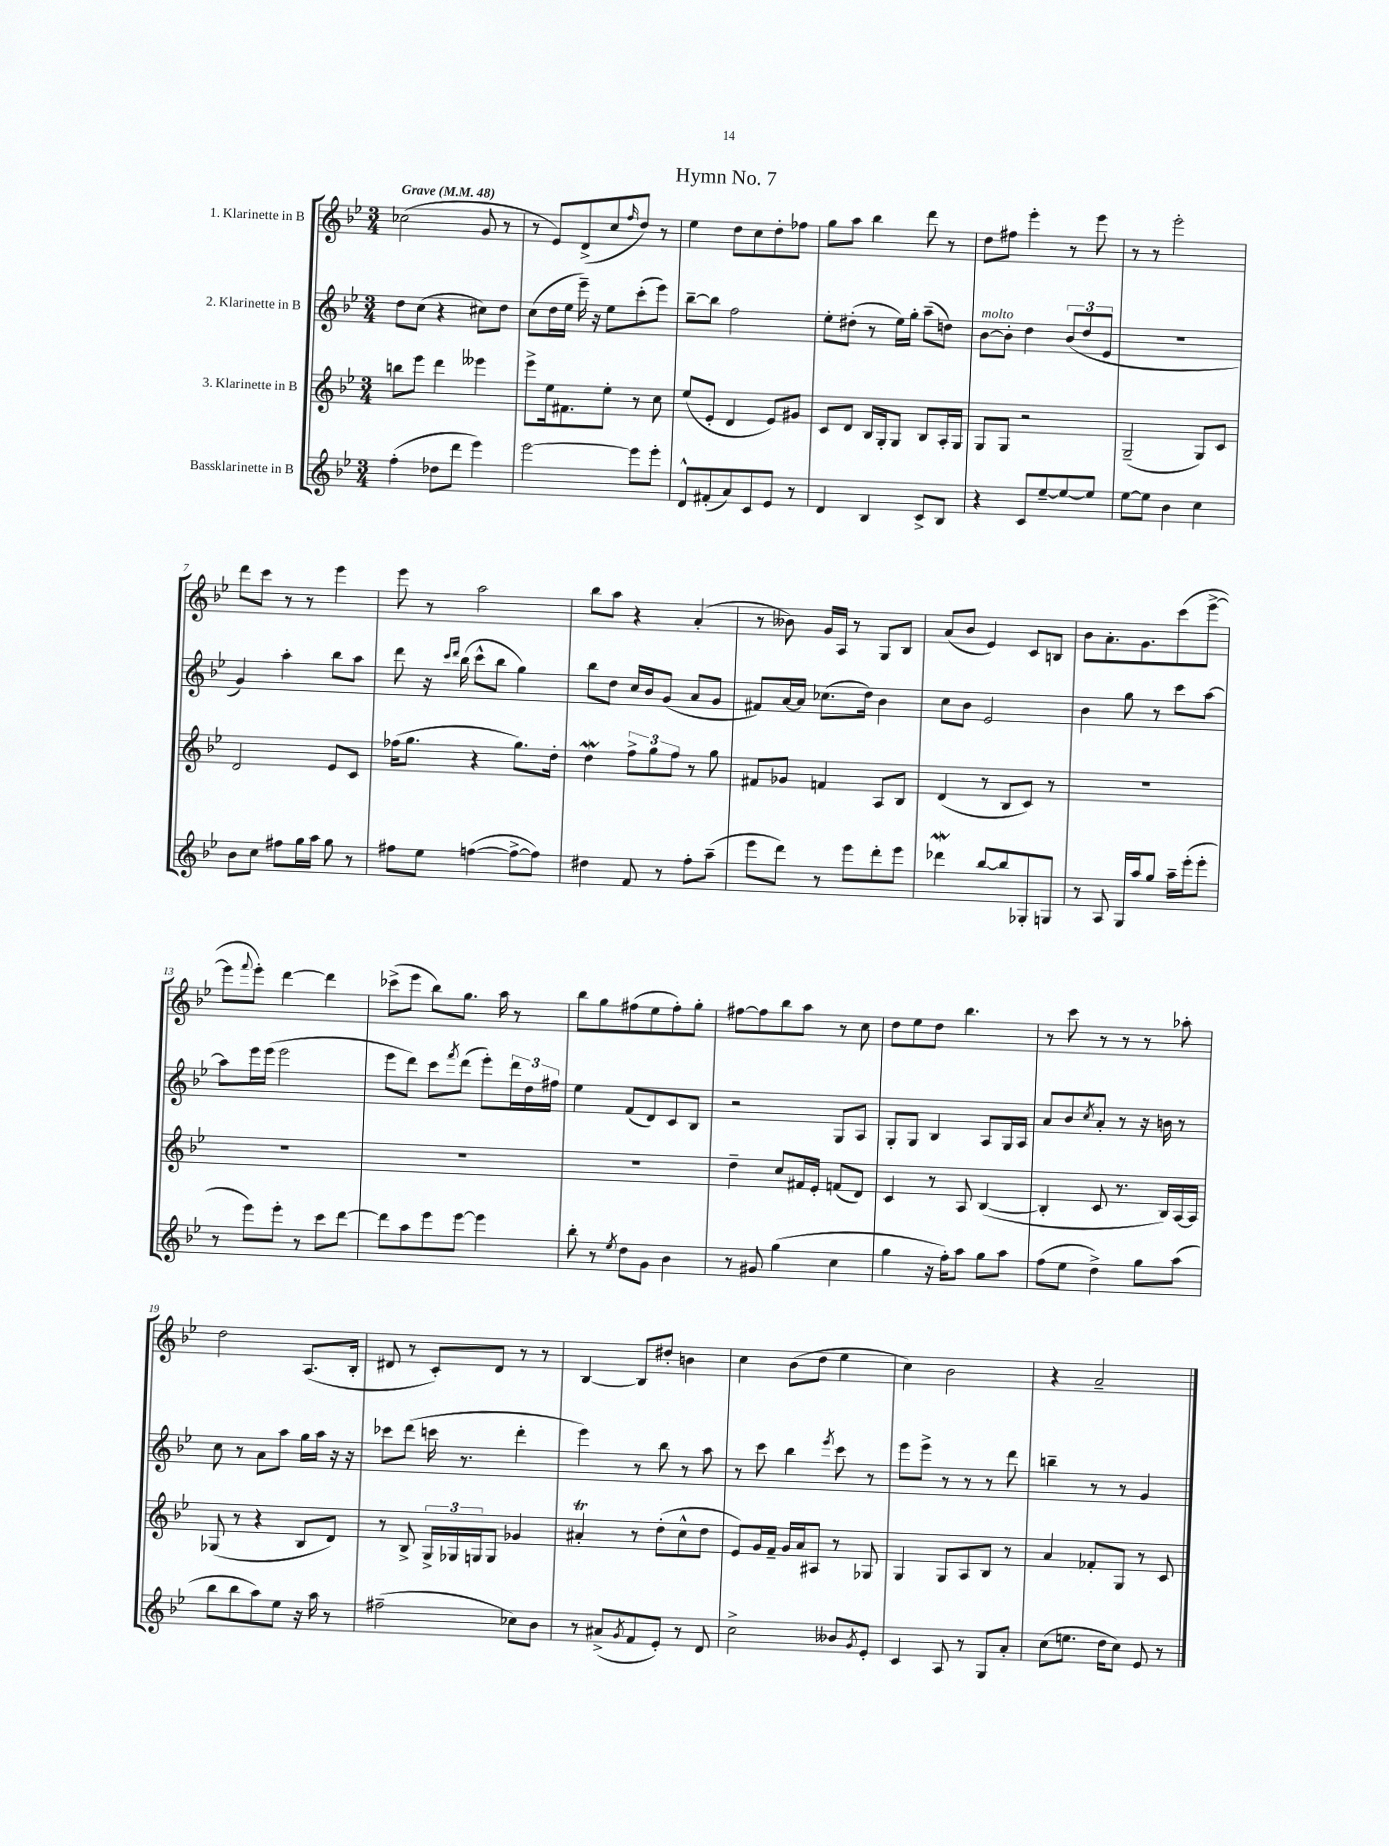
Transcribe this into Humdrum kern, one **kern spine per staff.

**kern	**kern	**kern	**kern
*part4	*part3	*part2	*part1
*staff4	*staff3	*staff2	*staff1
*I"Bassklarinette in B	*I"3. Klarinette in B	*I"2. Klarinette in B	*I"1. Klarinette in B
*clefG2	*clefG2	*clefG2	*clefG2
*k[b-e-]	*k[b-e-]	*k[b-e-]	*k[b-e-]
*M3/4	*M3/4	*M3/4	*M3/4
*MM48	*MM48	*MM48	*MM48
=1	=1	=1	=1
!	!	!	!LO:TX:a:B:t=Grave
(4ff'\	8bbn\L	8dd\L	(2cc-X\
.	8eee-\J	(8cc\J	.
8dd-X\L	4ddd\	4r	.
8ddd\J	.	.	.
4eee-\)	4eee--X\	8cc#X\L)	8g/
.	.	8dd\J	8r
=2	=2	=2	=2
[2eee-\	8eee-^\L	(8cc\L	8r
.	16ee-\k	16dd\L	8e-/L)
.	8.f#X\	16ee-\JJ	.
.	.	16eee-~\)	(8d^/
.	.	16r	.
.	8ee-'\J	8ee-\L	8cc/
.	.	.	16qqff/
8eee-\L]	8r	(8ccc'\	8dd/J)
8eee-'\J	8cc\	8eee-\J)	8r
=3	=3	=3	=3
8d^^/L	(8ee-/L	[8bb-~\L	4ee-\
(8f#X'/	8e-'/J	8bb-\J]	.
8a/)	4d/	2ff\	8dd\L
8c/	.	.	8cc\
8e-/J	8e-/L)	.	8dd'\
8r	8g#X/J	.	8ff-X\J
=4	=4	=4	=4
4d/	8c/L	8ee-'\L	8gg\L
.	8d/J	(8dd#X'\J	8aa\J
4B-/	16B-/LL	8r	4bb-\
.	16G'/J	.	.
.	8G/J	16ee-\LL)	.
.	.	16gg'\JJ	.
8c^/L	8B-/L	(8aa~\L	8ddd\
8B-/J	16A'/L	8ddn\J)	8r
.	16G/JJ	.	.
=5	=5	=5	=5
!	!	!LO:TX:a:i:t=molto	!
4r	8G/L	[8b-\L	8dd\L
.	8G/J	8b-'\J]	8ff#X\J
8c/L	2r	4dd\	4eee-'\
[8ee-~/	.	.	.
8ee-/_	.	(12b-/L	8r
.	.	12dd/	.
8ee-/J]	.	.	8eee-\
.	.	12e-/J	.
=6	=6	=6	=6
[8ee-\L	(2G~/	2.r	8r
8ee-\J]	.	.	8r
4b-\	.	.	2eee-'\
4cc\	8G/L)	.	.
.	8c/J	.	.
!!LO:LB:g=z
=7	=7	=7	=7
8b-\L	2d/	4g/)	8ddd\L
8cc\J	.	.	8ccc\J
8ff#X\L	.	4aa'\	8r
16gg\L	.	.	8r
16aa\JJ	.	.	.
8gg\	8e-/L	8bb-\L	4eee-\
8r	8c/J	8aa\J	.
=8	=8	=8	=8
8ff#X\L	(16ff-X\KL	8ddd\	8eee-\
.	8.gg\J	.	.
8ee-\J	.	16r	8r
.	.	16qqccc/LL	.
.	.	16qqddd/JJ	.
.	.	(16bb-\	.
([4ffn\	4r	8ccc^^\L	2aa\
.	.	8bb-\J	.
8ff^\L_	8.gg\L)	4gg\)	.
8ff\J])	.	.	.
.	16dd'\Jk	.	.
=9	=9	=9	=9
4dd#X\	4ddW\	8bb-\L	8bb-\L
.	.	8dd\J	8aa\J
8f/	12ff^\L	16cc/LL	4r
.	.	16b-/J	.
.	12gg\	.	.
8r	.	(8g/J	.
.	12ff\J	.	.
8ff'\L	8r	8a/L	(4a'/
(8aa~\J	8gg\	8g/J	.
=10	=10	=10	=10
8eee-\L	8f#X/L	8f#X/L)	8r
8ddd\J)	8g-X/J	[16a/L	8b--X\)
.	.	16a/JJ]	.
8r	4fn/	(8.cc-X\L	16g/LL
.	.	.	16A/JJ
8eee-\L	.	.	8r
.	.	16dd\Jk)	.
8ddd'\	8A/L	4b-\	8G/L
8eee-\J	8B-/J	.	8B-/J
=11	=11	=11	=11
4ddd-Xw\	(4d/	8cc\L	(8a/L
.	.	8b-\J	8b-/J
[8bb-/L	8r	2e-/	4e-/)
8bb-/]	8B-/L	.	.
8G-X'/	8c/J)	.	8c/L
8Gn/J	8r	.	8Bn/J
=12	=12	=12	=12
8r	2.r	4b-\	8b-\L
8A/	.	.	8.a'\
16G/LL	.	8gg\	.
16aa/J	.	.	8.g\
8gg/J	.	8r	.
16aa~\LL	.	8ccc\L	(8ccc\
(16eee-'\J	.	.	.
8eee-'\J	.	[8aa\J	[8eee-^\J
!!LO:LB:g=z
=13	=13	=13	=13
8r	2.r	8aa\L]	8eee-\L]
.	.	.	8qqfff/
8eee-\L)	.	16eee-\L	8eee-'\J)
.	.	(16eee-\JJ	.
8eee-'\J	.	2eee-\	[4ddd\
8r	.	.	.
8ccc\L	.	.	4ddd\]
[8ddd\J	.	.	.
=14	=14	=14	=14
8ddd\L]	2.r	8eee-\L	(8ccc-X^\L
8aa\	.	8ddd\J)	8eee-\J
8eee-\	.	8ccc\L	8bb-\L)
.	.	8qfff/	.
[8eee-\J	.	(8ddd\J	8.gg\J
4eee-\]	.	8eee-'\L)	.
.	.	.	16aa\
.	.	24ddd\L	8r
.	.	24dd\	.
.	.	24ff#X\JJ	.
=15	=15	=15	=15
8bb-'\	2.r	4ee-\	8bb-\L
8r	.	.	8gg\
8qee-/	.	.	.
8dd\L	.	(8f/L	(8ff#X\
8g\J	.	8d/)	8ee-\
4b-\	.	8c/	8ff#'\)
.	.	8B-/J	8gg'\J
=16	=16	=16	=16
8r	4dd~\	2r	[8ff#X\L
8g#X/	.	.	8ff#\]
(4gg\	8cc/L	.	8bb-\
.	16f#X/L	.	8aa\J
.	16e-'/JJ	.	.
4cc\	(8fn/L	8G/L	8r
.	8d/J)	8A/J	8cc\
=17	=17	=17	=17
4gg\	4c/	8G'/L	8dd\L
.	.	8G/J	8ee-\
16r	8r	4B-/	8dd\J
16ff'\KL)	.	.	.
8aa\J	8A/	.	4.bb-\
8gg\L	([4B-/	8A/L	.
8aa\J	.	16G/L	.
.	.	16A/JJ	.
=18	=18	=18	=18
(8ff\L	4B-'/]	8a/L	8r
8ee-\J	.	8b-/	8ccc\
.	.	8qcc/	.
4dd^\)	8c/	8a'/J	8r
.	8.r	8r	8r
8gg\L	.	16r	8r
.	16B-/LL)	16bn\	.
(8aa\J	[16A/	8r	8aa-X'\
.	16A/JJ]	.	.
!!LO:LB:g=z
=19	=19	=19	=19
8bb-\L	(8G-X/	8cc\	2dd\
8bb-\	8r	8r	.
8aa\)	4r	8a\L	.
8ee-\J	.	8aa\J	.
16r	8B-/L	16gg\LL	(8.A/L
16aa\	.	16aa\JJ	.
8r	8d/J)	16r	.
.	.	16r	16B-'/Jk
=20	=20	=20	=20
(2ff#X~\	8r	8ccc-X\L	8d#X/
.	8B-^/	(8ddd\J	8r
.	24G^/LL	16cccn\	8c'/L)
.	24G-X/	.	.
.	.	8.r	.
.	24Gn/J	.	.
.	8G/J	.	8d#/J
8cc-X\L)	4g-X/	4ddd'\	8r
8b-\J	.	.	8r
=21	=21	=21	=21
8r	4a#Xt'/	4eee-\)	[4B-/
(8a#X^/L	.	.	.
8qg/	.	.	.
8f/	8r	8r	8B-/L]
8e-'/J)	(8dd'\L	8bb-\	8dd#X'/J
8r	8cc^^\	8r	4bn\
8d/	8dd\J	8aa\	.
=22	=22	=22	=22
2cc^\	8e-/L)	8r	4cc\
.	16g/L	8ccc\	.
.	16f~/JJ	.	.
.	16g/LL	4bb-\	(8b-\L
.	16a/J	.	.
.	8A#X/J	.	8dd\J
.	.	8qeee-/	.
8b--X/L	8r	8ccc\	4ee-\
8qg/	.	.	.
8e-'/J	8G-X/	8r	.
=23	=23	=23	=23
4c/	4G/	8eee-\L	4cc\)
.	.	8eee-^\J	.
8A/	8G/L	8r	2b-\
8r	8A/	8r	.
8G/L	8B-/J	8r	.
8a'/J	8r	8ddd\	.
=24	=24	=24	=24
(8cc\L	4a/	4bbn~\	4r
8.een\J	.	.	.
.	8f-X'/L	8r	2a~/
16dd\KL	.	.	.
8cc\J)	8G/J	8r	.
8e-/	8r	4g/	.
8r	8c/	.	.
==	==	==	==
*-	*-	*-	*-
